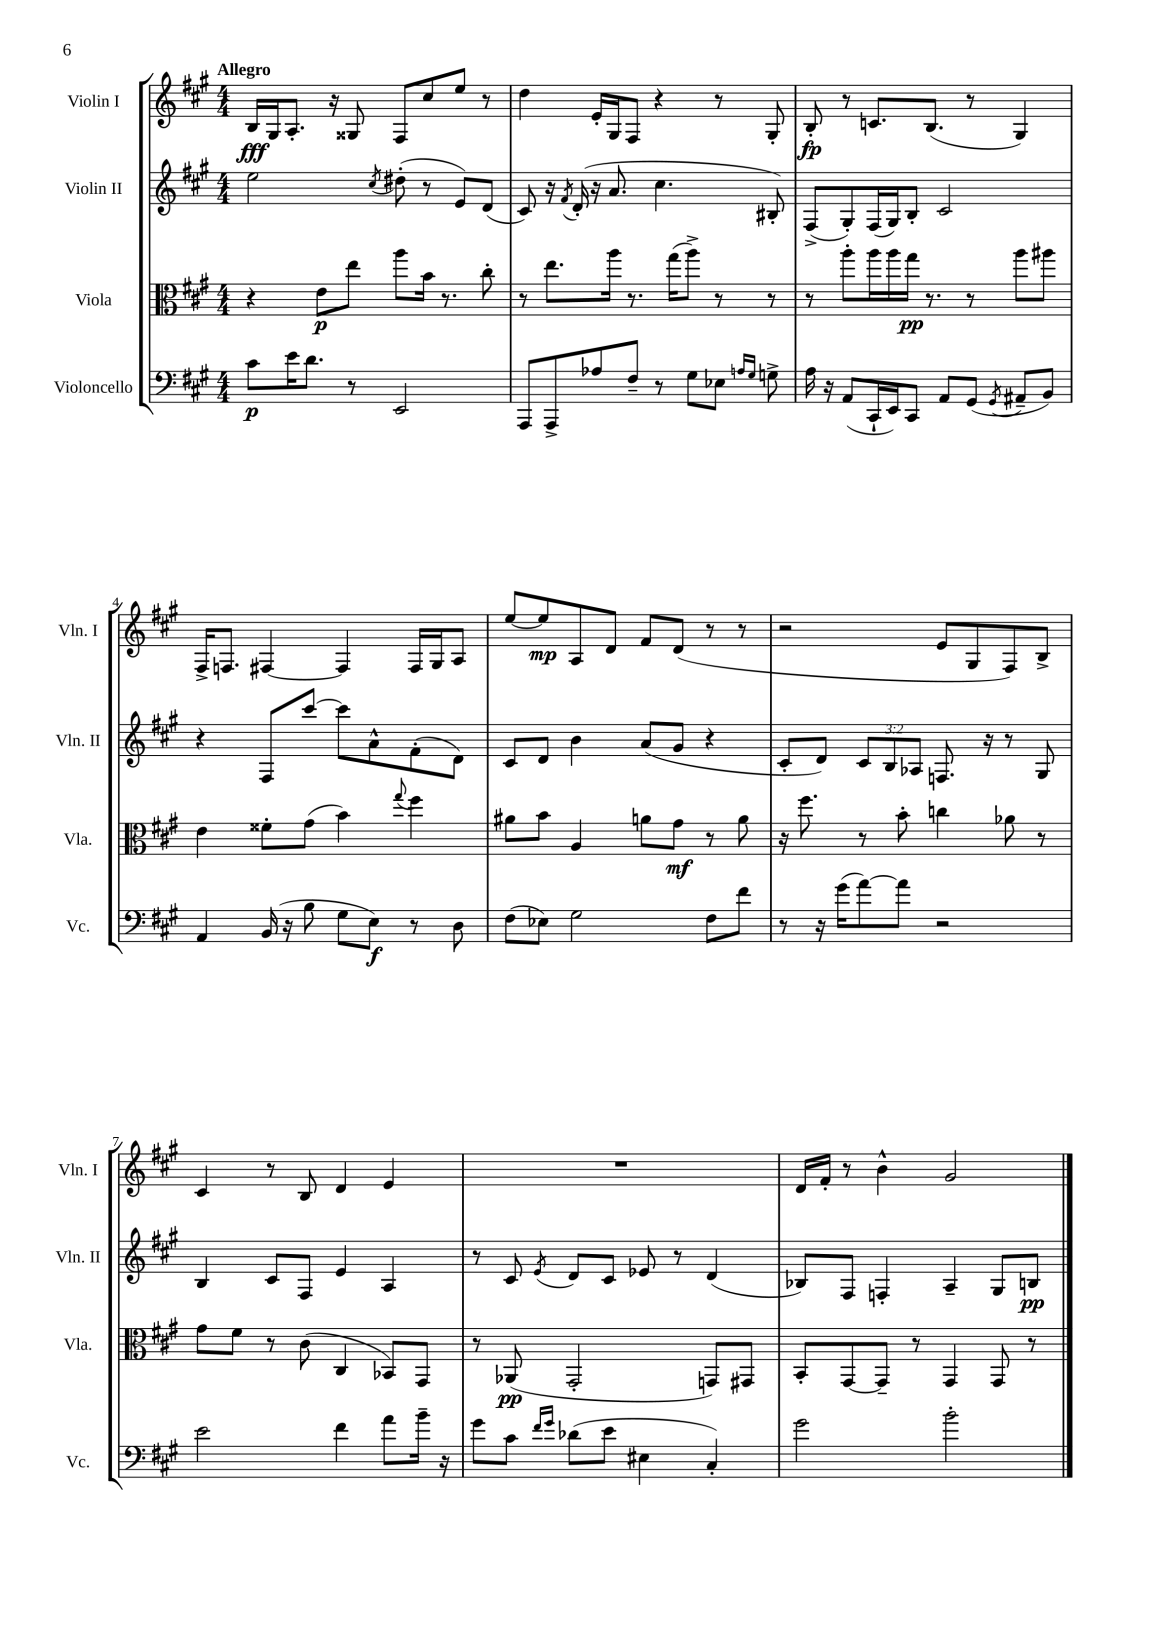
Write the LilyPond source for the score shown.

<<
\new StaffGroup <<
\new Staff = "s0" \with { instrumentName = "Violin I" shortInstrumentName = "Vln. I" } {
    \clef treble \key a \major \numericTimeSignature \time 4/4 \tempo "Allegro"
    \autoBeamOff b16[\fff gis16 a8.]-. r16 gisis8 fis8[ cis''8 e''8] r8 |
    d''4 e'16[-. gis16 fis8] r4 r8 gis8-. |
    b8-.\fp r8 c'8.[ b8.]( r8 gis4) |
    fis16[-> f8.] fis4~ fis4 fis16[ gis16 a8] |
    e''8[~ e''8\mp a8 d'8] fis'8[ d'8]( r8 r8 |
    r2 e'8[ gis8 fis8) b8]-> |
    cis'4 r8 b8 d'4 e'4 |
    R1 |
    d'16[ fis'16]-. r8 b'4-^ gis'2 \bar "|." |
}
\new Staff = "s1" \with { instrumentName = "Violin II" shortInstrumentName = "Vln. II" } {
    \clef treble \key a \major \numericTimeSignature \time 4/4 \override Staff.TupletNumber.text = #tuplet-number::calc-fraction-text
    \autoBeamOff e''2 \acciaccatura { cis''8 } dis''8-.( r8 e'8[) d'8]( |
    cis'8) r16 \acciaccatura { fis'8 } d'16-.( r16 a'8. cis''4. bis8-.) |
    fis8[->( gis8-.) fis16( gis16) b8]-. cis'2 |
    r4 fis8[ cis'''8]~ cis'''8[ a'8-^ fis'8-.( d'8]) |
    cis'8[ d'8] b'4 a'8[( gis'8] r4 |
    cis'8[-. d'8]) \tuplet 3/2 { cis'8[ b8 aes8] } f8. r16 r8 gis8 |
    b4 cis'8[ fis8] e'4 a4 |
    r8 cis'8 \acciaccatura { e'8 } d'8[ cis'8] ees'8 r8 d'4( |
    bes8[) fis8] f4-. a4-- gis8[ b8]\pp \bar "|." |
}
\new Staff = "s2" \with { instrumentName = "Viola" shortInstrumentName = "Vla." } {
    \clef alto \key a \major \numericTimeSignature \time 4/4
    \autoBeamOff r4 e'8[\p e''8] a''8[ b'16] r8. cis''8-. |
    r8 e''8.[ a''16] r8. gis''16[( a''8]->) r8 r8 |
    r8 a''8[-. a''16 a''16 gis''16]\pp r8. r8 a''8[ ais''8] |
    e'4 fisis'8[-. gis'8]( b'4) \appoggiatura { gis''8 } fis''4 |
    ais'8[ b'8] a4 a'8[ gis'8]\mf r8 a'8 |
    r16 fis''8. r8 b'8-. c''4 aes'8 r8 |
    gis'8[ fis'8] r8 cis'8( cis4 bes,8[) gis,8] |
    r8 aes,8\pp( gis,2-. g,8[) gis,8] |
    b,8[-. gis,8~ gis,8]-- r8 gis,4 gis,8 r8 \bar "|." |
}
\new Staff = "s3" \with { instrumentName = "Violoncello" shortInstrumentName = "Vc." } {
    \clef bass \key a \major \numericTimeSignature \time 4/4
    \autoBeamOff cis'8[\p e'16 d'8.] r8 e,2 |
    a,,8[ a,,8-> aes8 fis8]-- r8 gis8[ ees8] \grace { a16[ gis16] } g8-> |
    a16 r16 a,8[( cis,16-! e,16) cis,8] a,8[ gis,8]( \acciaccatura { gis,8 } ais,8[-- b,8]) |
    a,4 b,16( r16 b8 gis8[ e8]\f) r8 d8 |
    fis8[( ees8]) gis2 fis8[ fis'8] |
    r8 r16 gis'16[( a'8~) a'8] r2 |
    e'2 fis'4 a'8[ b'16]-- r16 |
    gis'8[ cis'8] \grace { fis'16[ gis'16] } des'8[( e'8] eis4 cis4-.) |
    gis'2 b'2-. \bar "|." |
}
>>
>>
